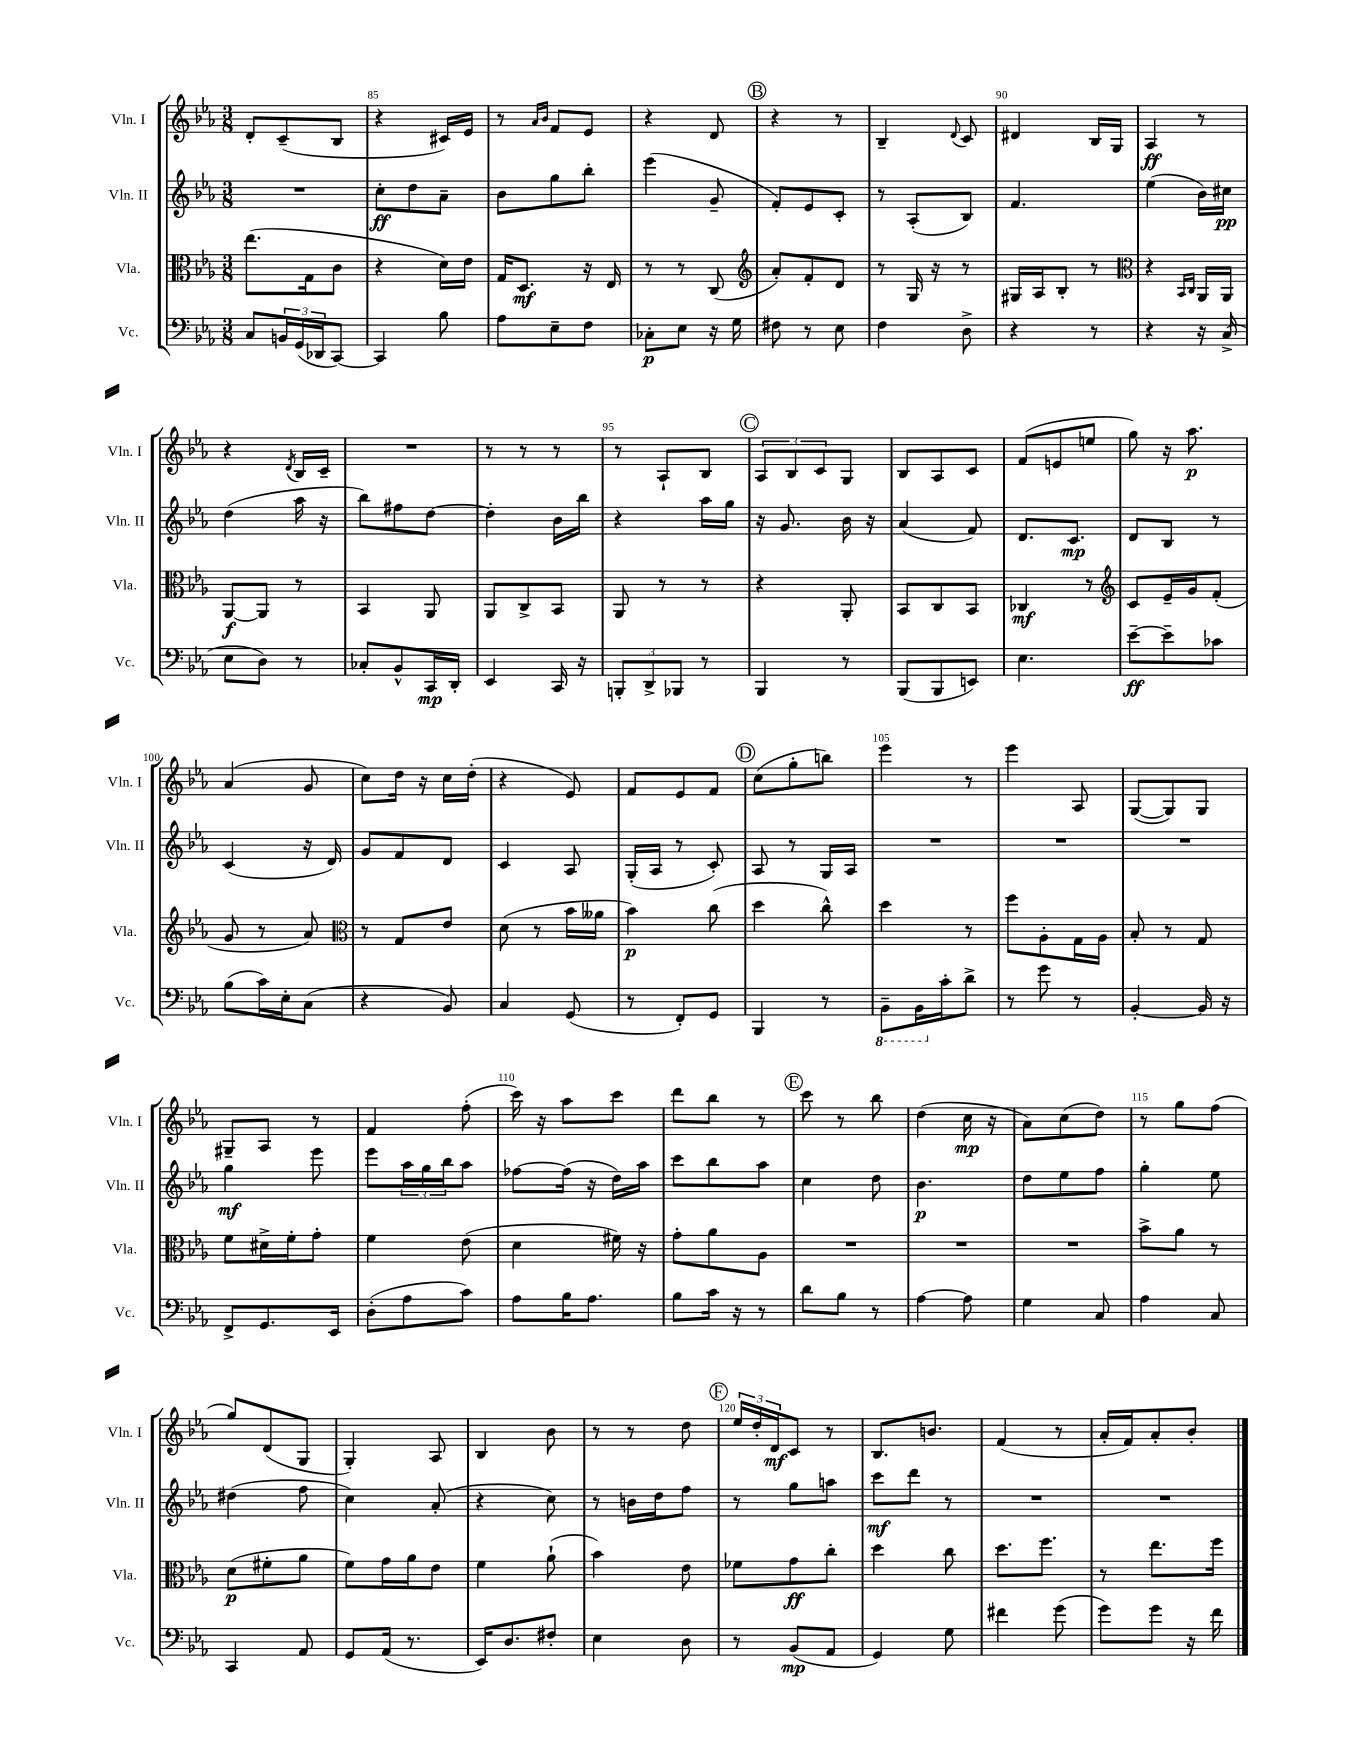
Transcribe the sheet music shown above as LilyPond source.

<<
\new StaffGroup <<
\new Staff = "s0" \with { instrumentName = "Vln. I" shortInstrumentName = "Vln. I" } {
    \clef treble \key ees \major \numericTimeSignature \time 3/8
    d'8-. c'8--( bes8 |
    r4 cis'16) ees'16 |
    r8 \grace { aes'16 bes'16 } f'8 ees'8 |
    r4 d'8 |
    \mark \markup { \circle "B" } r4 r8 |
    bes4-- \appoggiatura { d'8 } c'8 |
    dis'4 bes16 g16 |
    aes4\ff r8 |
    r4 \acciaccatura { d'8 } bes16 c'16-- |
    R4. |
    r8 r8 r8 |
    r8 aes8-! bes8 |
    \mark \markup { \circle "C" } \tuplet 3/2 { aes8 bes8 c'8 } g8 |
    bes8 aes8 c'8 |
    f'8( e'8 e''8 |
    g''8) r16 aes''8.\p |
    aes'4( g'8 |
    c''8) d''16 r16 c''16 d''16-.( |
    r4 ees'8) |
    f'8 ees'8 f'8 |
    \mark \markup { \circle "D" } c''8( g''8-. b''8) |
    ees'''4 r8 |
    ees'''4 aes8 |
    g8~( g8) g8 |
    gis8-- aes8 r8 |
    f'4 f''8-.( |
    c'''16) r16 aes''8 c'''8 |
    d'''8 bes''8 r8 |
    \mark \markup { \circle "E" } c'''8 r8 bes''8 |
    d''4( c''16\mp r16 |
    aes'8) c''8( d''8) |
    r8 g''8 f''8( |
    g''8) d'8( g8 |
    g4-.) aes8 |
    bes4 bes'8 |
    r8 r8 d''8 |
    \mark \markup { \circle "F" } \tuplet 3/2 { ees''16 d''16-. d'16\mf } c'8 r8 |
    bes8. b'8. |
    f'4( r8 |
    aes'16-. f'16) aes'8-. bes'8-. \bar "|." |
}
\new Staff = "s1" \with { instrumentName = "Vln. II" shortInstrumentName = "Vln. II" } {
    \clef treble \key ees \major \numericTimeSignature \time 3/8
    R4. |
    c''8-.\ff d''8 aes'8-- |
    bes'8 g''8 bes''8-. |
    ees'''4( g'8-- |
    \mark \markup { \circle "B" } f'8-.) ees'8 c'8-. |
    r8 aes8-.( bes8) |
    f'4. |
    ees''4( bes'16) cis''16\pp |
    d''4( aes''16 r16 |
    bes''8) fis''8 d''8~ |
    d''4-. bes'16 bes''16 |
    r4 aes''16 g''16 |
    \mark \markup { \circle "C" } r16 g'8. bes'16 r16 |
    aes'4( f'8) |
    d'8. c'8.\mp |
    d'8 bes8 r8 |
    c'4( r16 d'16) |
    g'8 f'8 d'8 |
    c'4 aes8 |
    g16-.( aes16 r8 c'8-.) |
    \mark \markup { \circle "D" } aes8 r8 g16 aes16 |
    R4. |
    R4. |
    R4. |
    g''4\mf ees'''8 |
    ees'''8 \tuplet 3/2 { aes''16 g''16 bes''16 } aes''8 |
    fes''8~ fes''16( r16 d''16) aes''16 |
    c'''8 bes''8 aes''8 |
    \mark \markup { \circle "E" } c''4 d''8 |
    bes'4.\p |
    d''8 ees''8 f''8 |
    g''4-. ees''8 |
    dis''4( f''8 |
    c''4) aes'8-.( |
    r4 c''8) |
    r8 b'16 d''16 f''8 |
    \mark \markup { \circle "F" } r8 g''8 a''8 |
    c'''8\mf d'''8 r8 |
    R4. |
    R4. \bar "|." |
}
\new Staff = "s2" \with { instrumentName = "Vla." shortInstrumentName = "Vla." } {
    \clef alto \key ees \major \numericTimeSignature \time 3/8
    ees''8.( g16 c'8 |
    r4 d'16) ees'16 |
    g16 d8.\mf r16 ees16 |
    r8 r8 c8( |
    \mark \markup { \circle "B" } \clef treble aes'8-.) f'8-. d'8 |
    r8 g16 r16 r8 |
    gis16 aes16 bes8-. r8 |
    \clef alto r4 \grace { bes,16 c16 } aes,16 aes,16 |
    aes,8~\f aes,8 r8 |
    bes,4 aes,8 |
    aes,8 c8-> bes,8 |
    aes,8 r8 r8 |
    \mark \markup { \circle "C" } r4 aes,8-. |
    bes,8 c8 bes,8 |
    ces4\mf r8 |
    \clef treble c'8 ees'16-- g'16 f'8-.( |
    g'8 r8 aes'8) |
    \clef alto r8 g8 ees'8 |
    d'8( r8 bes'16 aeses'16 |
    bes'4\p) c''8( |
    \mark \markup { \circle "D" } d''4 c''8-^) |
    d''4 r8 |
    f''8 aes8-. g16 aes16 |
    bes8-. r8 g8 |
    f'8 dis'16-> f'16-. g'8-. |
    f'4 ees'8( |
    d'4 fis'16) r16 |
    g'8-. aes'8 aes8 |
    \mark \markup { \circle "E" } R4. |
    R4. |
    R4. |
    bes'8-> aes'8 r8 |
    d'8\p( fis'8-. aes'8 |
    f'8) g'16 aes'16 ees'8 |
    f'4 aes'8-!( |
    bes'4) ees'8 |
    \mark \markup { \circle "F" } fes'8 g'8\ff c''8-. |
    d''4 c''8 |
    d''8. f''8. |
    r8 ees''8. f''16 \bar "|." |
}
\new Staff = "s3" \with { instrumentName = "Vc." shortInstrumentName = "Vc." } {
    \clef bass \key ees \major \numericTimeSignature \time 3/8
    c8 \tuplet 3/2 { b,16 g,16( des,16 } c,8~) |
    c,4 bes8 |
    aes8 ees8-- f8 |
    ces8-.\p ees8 r16 g16 |
    \mark \markup { \circle "B" } fis8 r8 ees8 |
    f4 d8-> |
    r4 r8 |
    r4 r16 c16->( |
    ees8 d8) r8 |
    ces8-. bes,8-^ c,16\mp d,16-. |
    ees,4 c,16 r16 |
    \tuplet 3/2 { b,,8-. d,8-> bes,,8 } r8 |
    \mark \markup { \circle "C" } bes,,4 r8 |
    bes,,8( bes,,8 e,8) |
    ees4. |
    ees'8~--\ff ees'8-- ces'8 |
    bes8( c'16) ees16-. c8( |
    r4 bes,8) |
    c4 g,8( |
    r8 f,8-.) g,8 |
    \mark \markup { \circle "D" } bes,,4 r8 |
    \ottava #-1 bes,,8-- bes,,16 \ottava #0 c'16-. d'8-> |
    r8 g'8 r8 |
    bes,4~-. bes,16 r16 |
    f,8-> g,8. ees,16 |
    d8-.( aes8 c'8) |
    aes8 bes16 aes8. |
    bes8 c'16 r16 r8 |
    \mark \markup { \circle "E" } d'8 bes8 r8 |
    aes4~ aes8 |
    g4 c8 |
    aes4 c8 |
    c,4 aes,8 |
    g,8 aes,16( r8. |
    ees,16) d8. fis8-. |
    ees4 d8 |
    \mark \markup { \circle "F" } r8 bes,8\mp( aes,8 |
    g,4) g8 |
    fis'4 g'8( |
    g'8) g'8 r16 f'16 \bar "|." |
}
>>
>>
\layout { \context { \Score currentBarNumber = #84 \override BarNumber.break-visibility = ##(#f #t #t) barNumberVisibility = #(every-nth-bar-number-visible 5) } }
